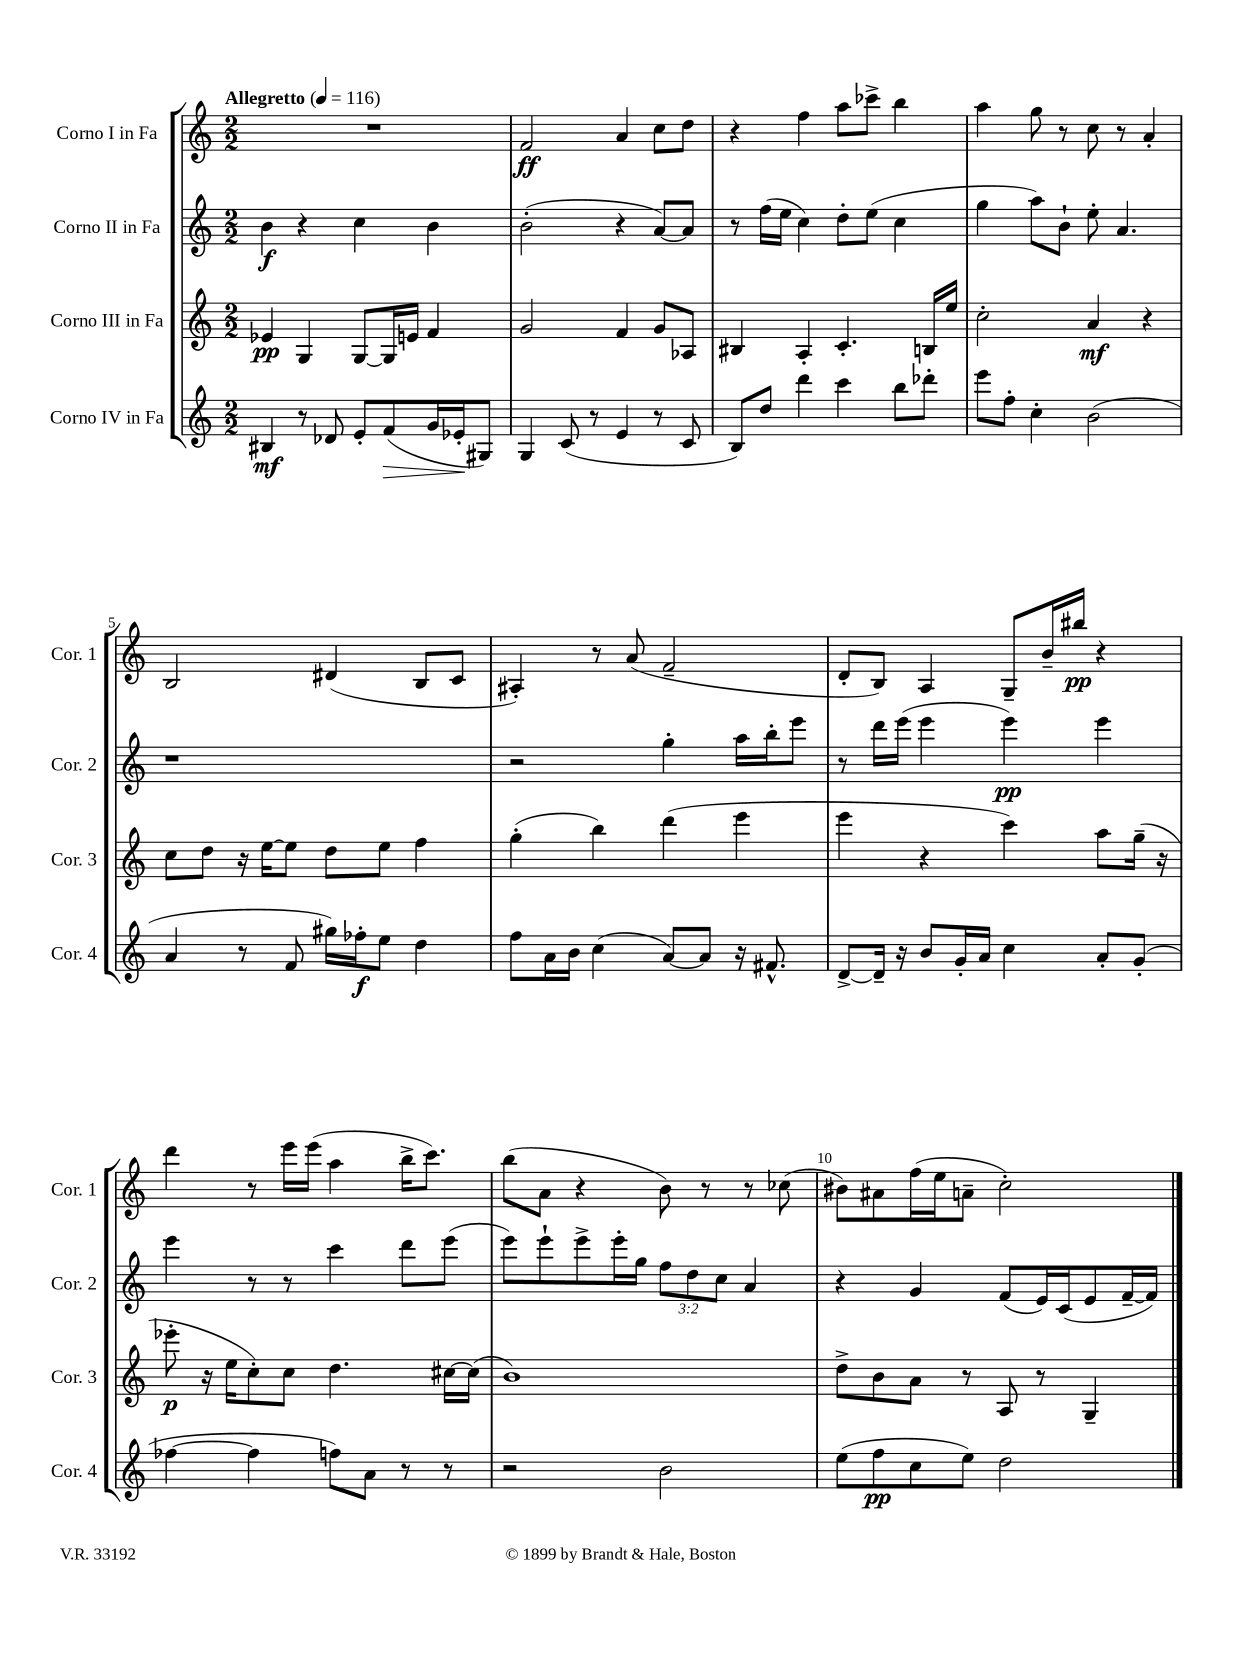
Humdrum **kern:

**kern	**kern	**kern	**kern
*staff4	*staff3	*staff2	*staff1
*clefG2	*clefG2	*clefG2	*clefG2
*k[]	*k[]	*k[]	*k[]
*M2/2	*M2/2	*M2/2	*M2/2
*MM116	*MM116	*MM116	*MM116
4B#	4e-	4b	1r
8r	4G	4r	.
8d-	.	.	.
8e'	[8G	4cc	.
(8f	16G]	.	.
.	16e	.	.
16g	4f	4b	.
16e-'	.	.	.
8G#)	.	.	.
=	=	=	=
4G	2g	(2b'	2f
(8c	.	.	.
8r	.	.	.
4e	4f	4r	4a
8r	8g	[8a)	8cc
8c	8A-	8a]	8dd
=	=	=	=
8B)	4B#	8r	4r
8dd	.	(16ff	.
.	.	16ee	.
4ddd	4A'	4cc)	4ff
4ccc	4.c'	8dd'	8aa
.	.	(8ee	8ccc-^
8bb	.	4cc	4bb
8ddd-'	16B	.	.
.	16ee	.	.
=	=	=	=
8eee	2cc'	4gg	4aa
8ff'	.	.	.
4cc'	.	8aa)	8gg
.	.	8b`	8r
(2b	4a	8ee'	8cc
.	.	4.a	8r
.	4r	.	4a'
=	=	=	=
4a	8cc	1r	2B
.	8dd	.	.
8r	16r	.	.
.	[16ee	.	.
8f	8ee]	.	.
16gg#)	8dd	.	(4d#
16ff-'	.	.	.
8ee	8ee	.	.
4dd	4ff	.	8B
.	.	.	8c
=	=	=	=
8ff	(4gg'	2r	4A#')
16a	.	.	.
16b	.	.	.
(4cc	4bb)	.	8r
.	.	.	(8a
[8a)	(4ddd	4gg'	2f~
8a]	.	.	.
16r	4eee	16aa	.
8.f#^^	.	16bb'	.
.	.	8eee	.
=	=	=	=
[8d^	4eee	8r	8d'
16d~]	.	16ddd	8B)
16r	.	(16eee	.
8b	4r	4eee	4A
16g'	.	.	.
16a	.	.	.
4cc	4ccc)	4eee)	8G~
.	.	.	16b~
.	.	.	16bb#
8a'	8aa	4eee	4r
(8g'	(16gg~	.	.
.	16r	.	.
=	=	=	=
[4ff-	8eee-'	4eee	4ddd
.	16r	.	.
.	16ee	.	.
4ff-]	8cc')	8r	8r
.	8cc	8r	16eee
.	.	.	(16eee
8ff)	4.dd	4ccc	4aa
8a	.	.	.
8r	.	8ddd	16bb^
.	.	.	8.ccc)
8r	[16cc#	(8eee	.
.	(16cc#]	.	.
=	=	=	=
2r	1b)	8eee)	(8bb
.	.	8eee`	8a
.	.	8eee^	4r
.	.	16eee'	.
.	.	16gg	.
2b	.	12ff	8b)
.	.	12dd	.
.	.	.	8r
.	.	12cc	.
.	.	4a	8r
.	.	.	(8cc-
=	=	=	=
(8ee	8dd^	4r	8b#)
8ff	8b	.	8a#
8cc	8a	4g	(16ff
.	.	.	16ee
8ee)	8r	.	8a~
2dd	8A	(8f	2cc')
.	8r	16e)	.
.	.	(16c	.
.	4G~	8e	.
.	.	[16f~	.
.	.	16f])	.
==	==	==	==
*-	*-	*-	*-
